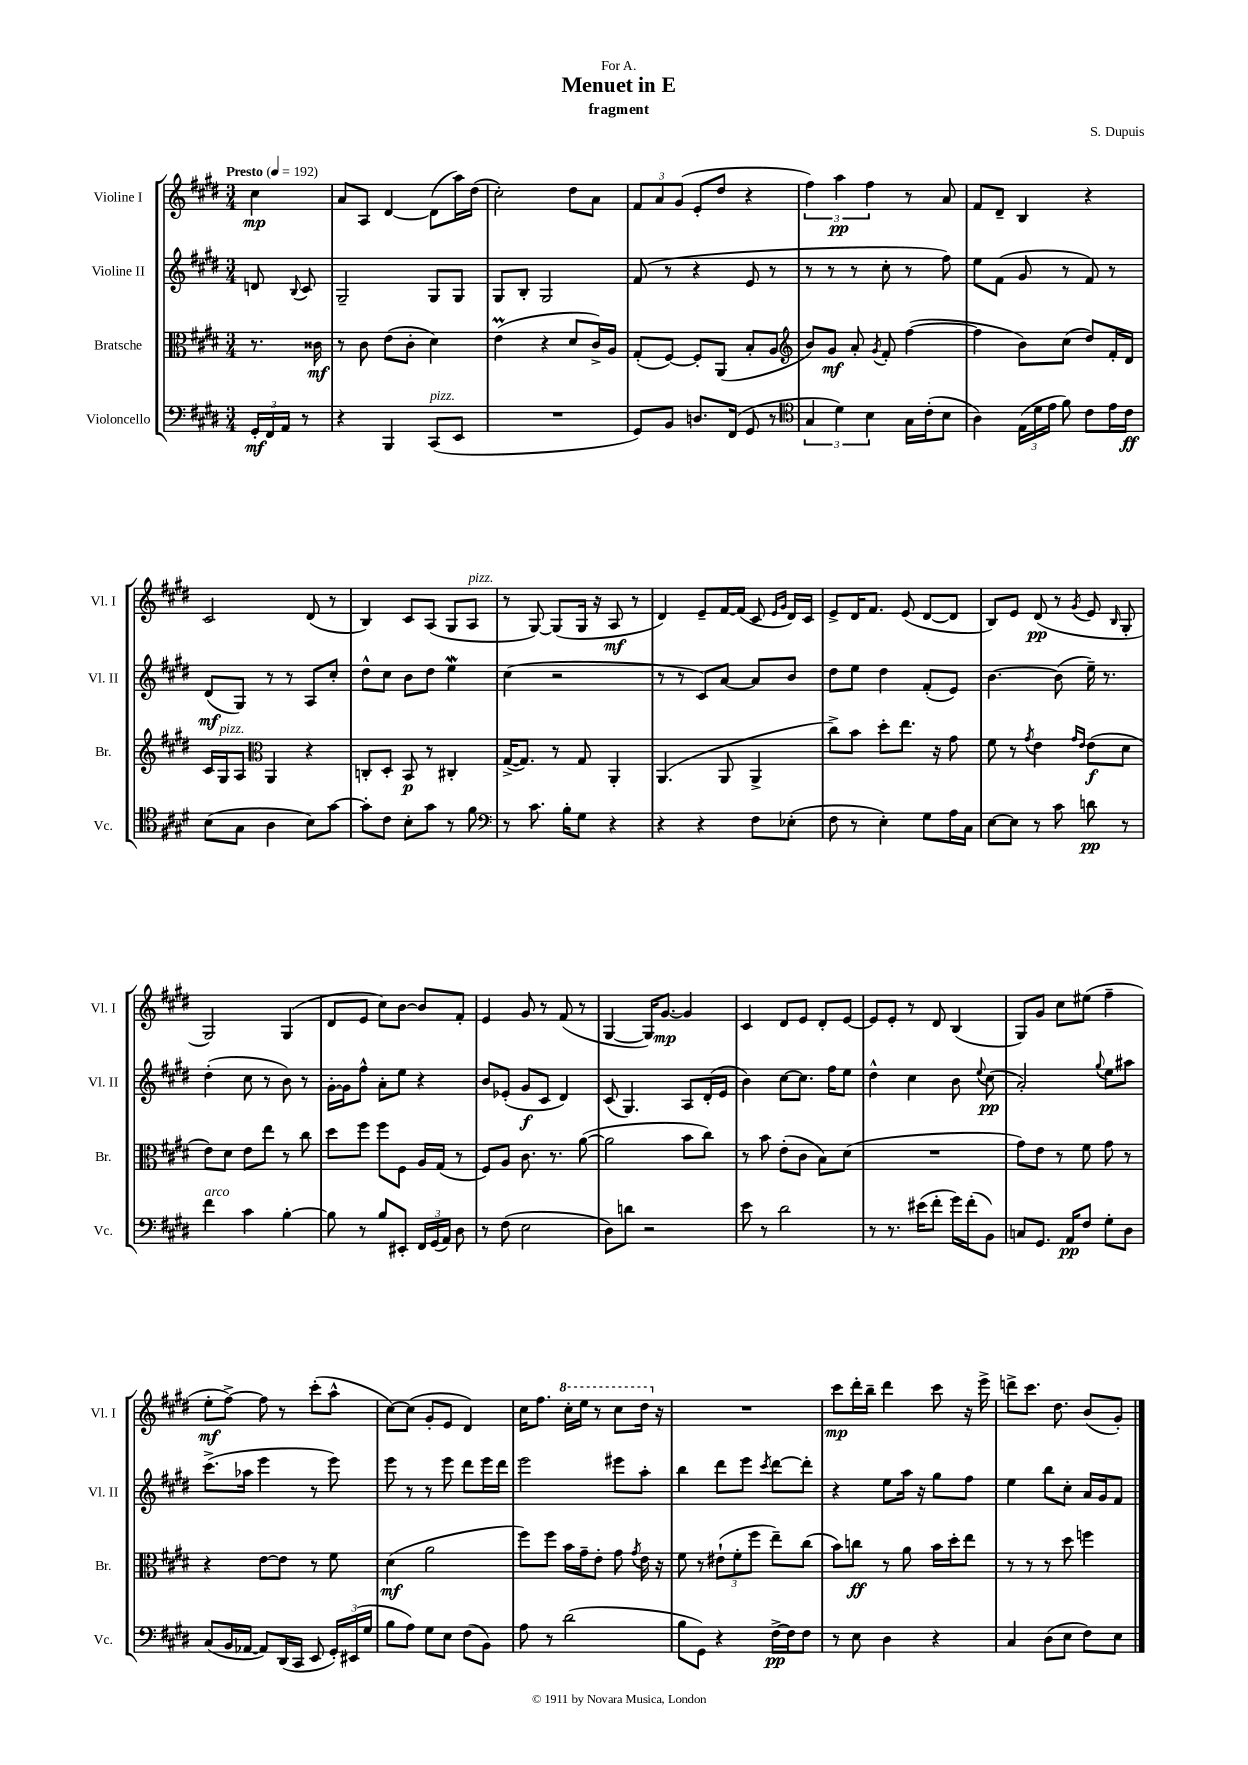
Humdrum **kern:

**kern	**dynam	**kern	**dynam	**kern	**dynam	**kern	**dynam
*part4	*part4	*part3	*part3	*part2	*part2	*part1	*part1
*staff4	*staff4	*staff3	*staff3	*staff2	*staff2	*staff1	*staff1
*I"Violoncello	*	*I"Bratsche	*	*I"Violine II	*	*I"Violine I	*
*I'Vc.	*	*I'Br.	*	*I'Vl. II	*	*I'Vl. I	*
*clefF4	*	*clefC3	*	*clefG2	*	*clefG2	*
*k[f#c#g#d#]	*	*k[f#c#g#d#]	*	*k[f#c#g#d#]	*	*k[f#c#g#d#]	*
*M3/4	*	*M3/4	*	*M3/4	*	*M3/4	*
*MM192	*	*MM192	*	*MM192	*	*MM192	*
=	=	=	=	=	=	=	=
!	!	!	!	!	!	!LO:TX:a:B:t=Presto	!
24GG#'/LL	mf	8.r	.	8dn/	.	4cc#\	mp
24FF#/	.	.	.	.	.	.	.
24AA/JJ	.	.	.	.	.	.	.
.	.	.	.	8qqB/	.	.	.
8r	.	.	.	8c#/	.	.	.
.	.	16c##X\	mf	.	.	.	.
=1	=1	=1	=1	=1	=1	=1	=1
4r	.	8r	.	2G#~/	.	8a/L	.
.	.	8c#\	.	.	.	8A/J	.
4BBB/	.	(8e\L	.	.	.	[4d#/	.
.	.	8c#'\J	.	.	.	.	.
!LO:TX:a:i:t=pizz.	!	!	!	!	!	!	!
(8CC#/L	.	4d#\)	.	8G#/L	.	(8d#\L]	.
8EE/J	.	.	.	8G#/J	.	16aa\L)	.
.	.	.	.	.	.	(16dd#\JJ	.
=2	=2	=2	=2	=2	=2	=2	=2
2.r	.	(4eM\	.	8G#/L	.	2cc#'\)	.
.	.	.	.	8B'/J	.	.	.
.	.	4r	.	2G#/	.	.	.
.	.	8d#/L	.	.	.	8dd#\L	.
.	.	16c#^/L)	.	.	.	8a\J	.
.	.	16A/JJ	.	.	.	.	.
=3	=3	=3	=3	=3	=3	=3	=3
8GG#/L)	.	(8G#'/L	.	(8f#/	.	12f#/L	.
.	.	.	.	.	.	12a/	.
8BB/J	.	[8F#/J)	.	8r	.	.	.
.	.	.	.	.	.	(12g#/J	.
8.Dn/L	.	8F#'/L]	.	4r	.	8e'/L	.
.	.	(8AA/J	.	.	.	8dd#/J	.
(16FF#/Jk	.	.	.	.	.	.	.
8GG#/	.	8B'/L	.	8e/	.	4r	.
8r	.	8A/J	.	8r	.	.	.
=4	=4	=4	=4	=4	=4	=4	=4
*clefC4	*	*clefG2	*	*	*	*	*
6G#/	.	8b/L)	.	8r	.	6ff#\)	.
.	.	8g#/J	mf	8r	.	.	.
6d#\)	.	.	.	.	.	6aa\	pp
.	.	8a'/	.	8r	.	.	.
6B\	.	.	.	.	.	6ff#\	.
.	.	8qg#/	.	.	.	.	.
.	.	8f#'/	.	8cc#'\	.	.	.
16G#\LL	.	([4ff#\	.	8r	.	8r	.
(16c#'\J	.	.	.	.	.	.	.
8B\J	.	.	.	8ff#\)	.	8a/	.
=5	=5	=5	=5	=5	=5	=5	=5
4A\)	.	4ff#\]	.	8ee\L	.	8f#/L	.
.	.	.	.	(8f#\J	.	8d#~/J	.
(24E\LL	.	8b\L)	.	8g#/	.	4B/	.
24d#\	.	.	.	.	.	.	.
24e\JJ	.	.	.	.	.	.	.
8f#\)	.	(8cc#\J	.	8r	.	.	.
8c#\L	.	8dd#/L)	.	8f#/)	.	4r	.
16e\L	.	16f#'/L	.	8r	.	.	.
16c#\JJ	ff	16d#/JJ	.	.	.	.	.
!!LO:LB:g=z
=6	=6	=6	=6	=6	=6	=6	=6
(8B\L	.	16c#/LL	.	(8d#/L	mf	2c#/	.
!	!	!LO:TX:a:i:t=pizz.	!	!	!	!	!
.	.	16G#/J	.	.	.	.	.
8G#\J	.	8A/J	.	8G#/J)	.	.	.
*	*	*clefC3	*	*	*	*	*
4A\	.	4AA/	.	8r	.	.	.
.	.	.	.	8r	.	.	.
8B\L)	.	4r	.	8A/L	.	(8d#/	.
[8g#\J	.	.	.	8cc#'/J	.	8r	.
=7	=7	=7	=7	=7	=7	=7	=7
8g#'\L]	.	8Cn'/L	.	8dd#^^\L	.	4B/)	.
8c#\J	.	8D#'/J	.	8cc#\J	.	.	.
8B'\L	.	8BB/	p	8b\L	.	8c#/L	.
8g#\J	.	8r	.	8dd#\J	.	(8A/J	.
8r	.	4C#X'/	.	4eew\	.	8G#/L	.
!	!	!	!	!	!	!LO:TX:a:i:t=pizz.	!
8f#\	.	.	.	.	.	8A/J	.
=8	=8	=8	=8	=8	=8	=8	=8
*clefF4	*	*	*	*	*	*	*
8r	.	([16G#^/KL	.	(4cc#\	.	8r	.
.	.	8.G#/J])	.	.	.	.	.
8.c#\	.	.	.	.	.	[8G#/)	.
.	.	8r	.	2r	.	(8G#/L]	.
16B'\KL	.	.	.	.	.	.	.
8G#\J	.	8G#/	.	.	.	16G#/Jk	.
.	.	.	.	.	.	16r	.
4r	.	4AA'/	.	.	.	8A/	mf
.	.	.	.	.	.	8r	.
=9	=9	=9	=9	=9	=9	=9	=9
4r	.	(4.AA/	.	8r	.	4d#/)	.
.	.	.	.	8r	.	.	.
4r	.	.	.	8c#/L)	.	8e~/L	.
.	.	8AA/	.	[8a/J	.	[16f#/L	.
.	.	.	.	.	.	(16f#/JJ]	.
8F#\L	.	4AA^/	.	8a/L]	.	8c#/	.
.	.	.	.	.	.	16qqe/LL	.
.	.	.	.	.	.	16qqg#/JJ	.
(8E-X'\J	.	.	.	8b/J	.	16d#/LL)	.
.	.	.	.	.	.	16c#/JJ	.
=10	=10	=10	=10	=10	=10	=10	=10
8F#\	.	8cc#^\L)	.	8dd#\L	.	8e^/L	.
8r	.	8b\J	.	8ee\J	.	16d#/K	.
.	.	.	.	.	.	8.f#/J	.
4E'\)	.	8dd#'\L	.	4dd#\	.	.	.
.	.	8.ee\J	.	.	.	(8e/	.
8G#\L	.	.	.	(8f#'/L	.	[8d#/L	.
.	.	16r	.	.	.	.	.
16A\L	.	8g#\	.	8e/J)	.	8d#/J]	.
16C#\JJ	.	.	.	.	.	.	.
=11	=11	=11	=11	=11	=11	=11	=11
[8E\L	.	8f#\	.	[4.b\	.	8B/L)	.
8E\J]	.	8r	.	.	.	8e/J	.
.	.	8qg#/	.	.	.	.	.
8r	.	4e\	.	.	.	(8d#/	pp
8c#\	.	.	.	(8b\]	.	8r	.
.	.	16qqg#/LL	.	.	.	.	.
.	.	16qqe/JJ	.	.	.	8qg#/	.
8dn\	pp	(8e\L	f	16ee~\)	.	8e/	.
.	.	.	.	8.r	.	.	.
.	.	.	.	.	.	16qqB/	.
8r	.	8d#\J	.	.	.	8G#'/	.
!!LO:LB:g=z
=12	=12	=12	=12	=12	=12	=12	=12
!LO:TX:a:i:t=arco	!	!	!	!	!	!	!
4f#\	.	8e\L)	.	(4dd#'\	.	2G#/)	.
.	.	8d#\J	.	.	.	.	.
4c#\	.	8e\L	.	8cc#\	.	.	.
.	.	8ee\J	.	8r	.	.	.
[4B'\	.	8r	.	8b\)	.	(4G#/	.
.	.	8cc#\	.	8r	.	.	.
=13	=13	=13	=13	=13	=13	=13	=13
8B\]	.	8dd#\L	.	[16g#'\LL	.	8d#/L	.
.	.	.	.	16g#\J]	.	.	.
8r	.	8ff#\J	.	8ff#^^\J	.	8e/J	.
8B/L	.	8ff#\L	.	8a'\L	.	8cc#\L)	.
8EE#X'/J	.	8F#\J	.	8ee\J	.	[8b\J	.
24FF#/LL	.	16A/LL	.	4r	.	8b/L]	.
(24GG#/	.	.	.	.	.	.	.
.	.	(16G#/JJ	.	.	.	.	.
24AA/JJ)	.	.	.	.	.	.	.
8D#\	.	8r	.	.	.	8f#'/J	.
=14	=14	=14	=14	=14	=14	=14	=14
8r	.	8F#/L)	.	8b/L	.	4e/	.
(8F#\	.	8A/J	.	(8e-X'/J	.	.	.
2E\	.	8.c#\	.	8g#/L	f	8g#/	.
.	.	.	.	8c#/J	.	8r	.
.	.	8.r	.	.	.	.	.
.	.	.	.	4d#/)	.	(8f#/	.
.	.	([8a\	.	.	.	8r	.
=15	=15	=15	=15	=15	=15	=15	=15
8D#\L)	.	2a\]	.	(8c#/	.	[4G#/	.
8dn\J	.	.	.	4.G#/)	.	.	.
2r	.	.	.	.	.	16G#/KL])	.
.	.	.	.	.	.	[8.g#/J	mp
.	.	8b\L	.	8A/L	.	4g#/]	.
.	.	8cc#\J)	.	(16d#'/L	.	.	.
.	.	.	.	16e/JJ	.	.	.
=16	=16	=16	=16	=16	=16	=16	=16
8e\	.	8r	.	4b\)	.	4c#/	.
8r	.	8b\	.	.	.	.	.
2d#\	.	(8e'\L	.	[8cc#\L	.	8d#/L	.
.	.	8c#\J	.	8.cc#\J]	.	8e/J	.
.	.	8B\L)	.	.	.	8d#'/L	.
.	.	.	.	16ff#\KL	.	.	.
.	.	(8d#\J	.	8ee\J	.	[8e/J	.
=17	=17	=17	=17	=17	=17	=17	=17
8r	.	2.r	.	4dd#^^\	.	8e/L]	.
8.r	.	.	.	.	.	8e'/J	.
.	.	.	.	4cc#\	.	8r	.
(16e#X\KL	.	.	.	.	.	.	.
8f#'\J	.	.	.	.	.	8d#/	.
16g#\LL)	.	.	.	8b\	.	(4B/	.
(16f#'\J	.	.	.	.	.	.	.
.	.	.	.	8qqee/	.	.	.
8BB\J)	.	.	.	(8cc#\	pp	.	.
=18	=18	=18	=18	=18	=18	=18	=18
8Cn/L	.	8g#\L)	.	2a'/)	.	8G#/L)	.
8.GG#/J	.	8e\J	.	.	.	8g#/J	.
.	.	8r	.	.	.	8cc#\L	.
16AA/KL	pp	.	.	.	.	.	.
8F#/J	.	8f#\	.	.	.	(8ee#X\J	.
.	.	.	.	8qqgg#/	.	.	.
8G#'\L	.	8g#\	.	8ee\L	.	4ff#~\	.
8D#\J	.	8r	.	8aa#X\J	.	.	.
!!LO:LB:g=z
=19	=19	=19	=19	=19	=19	=19	=19
(8C#/L	.	4r	.	(8.ccc#^\L	.	8ee'\L	mf
16BB/L	.	.	.	.	.	[8ff#^\J)	.
[16AA-X/JJ	.	.	.	16aa-X\Jk	.	.	.
8AA-/L])	.	[8e\L	.	4eee\	.	8ff#\]	.
(16DD#/L	.	8e\J]	.	.	.	8r	.
16CC#/JJ	.	.	.	.	.	.	.
8EE/	.	8r	.	8r	.	(8ccc#'\L	.
24GG#'/LL)	.	8f#\	.	8eee\)	.	8aa^^\J	.
(24EE#X/	.	.	.	.	.	.	.
24G#/JJ	.	.	.	.	.	.	.
=20	=20	=20	=20	=20	=20	=20	=20
8B\L	.	(4d#\	mf	8eee\	.	[8cc#\L)	.
8A\J)	.	.	.	8r	.	(8cc#\J]	.
8G#\L	.	2a\	.	8r	.	8g#'/L	.
8E\J	.	.	.	8eee\	.	8e/J	.
(8F#\L	.	.	.	8ddd#\L	.	4d#/)	.
8BB\J)	.	.	.	16eee\L	.	.	.
.	.	.	.	16ddd#\JJ	.	.	.
=21	=21	=21	=21	=21	=21	=21	=21
8A\	.	8ff#\L)	.	2eee\	.	16cc#\KL	.
.	.	.	.	.	.	8.ff#\J	.
8r	.	8ff#\J	.	.	.	.	.
*	*	*	*	*	*	*8va	*
(2d#\	.	16b\LL	.	.	.	16ccc#'\LL	.
.	.	16g#~\J	.	.	.	16eee\JJ	.
.	.	8e'\J	.	.	.	8r	.
.	.	8g#\	.	8eee#X\L	.	8ccc#\L	.
.	.	8qg#/	.	.	.	.	.
.	.	16e\	.	8aa'\J	.	16ddd#\Jk	.
*	*	*	*	*	*	*X8va	*
.	.	16r	.	.	.	16r	.
=22	=22	=22	=22	=22	=22	=22	=22
8B\L	.	8f#\	.	4bb\	.	2.r	.
8GG#\J)	.	8r	.	.	.	.	.
4r	.	(12e#X`\L	.	8ddd#\L	.	.	.
.	.	12f#'\	.	.	.	.	.
.	.	.	.	8eee\J	.	.	.
.	.	12ff#\J	.	.	.	.	.
.	.	.	.	8qccc#/	.	.	.
[16F#^\LL	pp	8ee~\L)	.	[8ddd#\L	.	.	.
16F#\J]	.	.	.	.	.	.	.
8F#\J	.	(8cc#\J	.	8ddd#'\J]	.	.	.
=23	=23	=23	=23	=23	=23	=23	=23
8r	.	8b\L)	.	4r	.	8ccc#\L	mp
8E\	.	8ccn\J	ff	.	.	16ddd#'\L	.
.	.	.	.	.	.	16bb~\JJ	.
4D#\	.	8r	.	8ee\L	.	4ddd#\	.
.	.	8a\	.	16aa\Jk	.	.	.
.	.	.	.	16r	.	.	.
4r	.	16b\LL	.	8gg#\L	.	8ccc#\	.
.	.	16dd#'\J	.	.	.	.	.
.	.	8ee\J	.	8ff#\J	.	16r	.
.	.	.	.	.	.	16eee^\	.
=24	=24	=24	=24	=24	=24	=24	=24
4C#/	.	8r	.	4ee\	.	8dddn^\L	.
.	.	8r	.	.	.	8.ccc#\J	.
(8D#\L	.	8r	.	8bb\L	.	.	.
.	.	.	.	.	.	8.dd#\	.
8E\J	.	8dd#\	.	8cc#'\J	.	.	.
8F#\L)	.	4ffn\	.	16a/LL	.	(8b/L	.
.	.	.	.	16g#/J	.	.	.
8E\J	.	.	.	8f#/J	.	8g#'/J)	.
==	==	==	==	==	==	==	==
*-	*-	*-	*-	*-	*-	*-	*-
